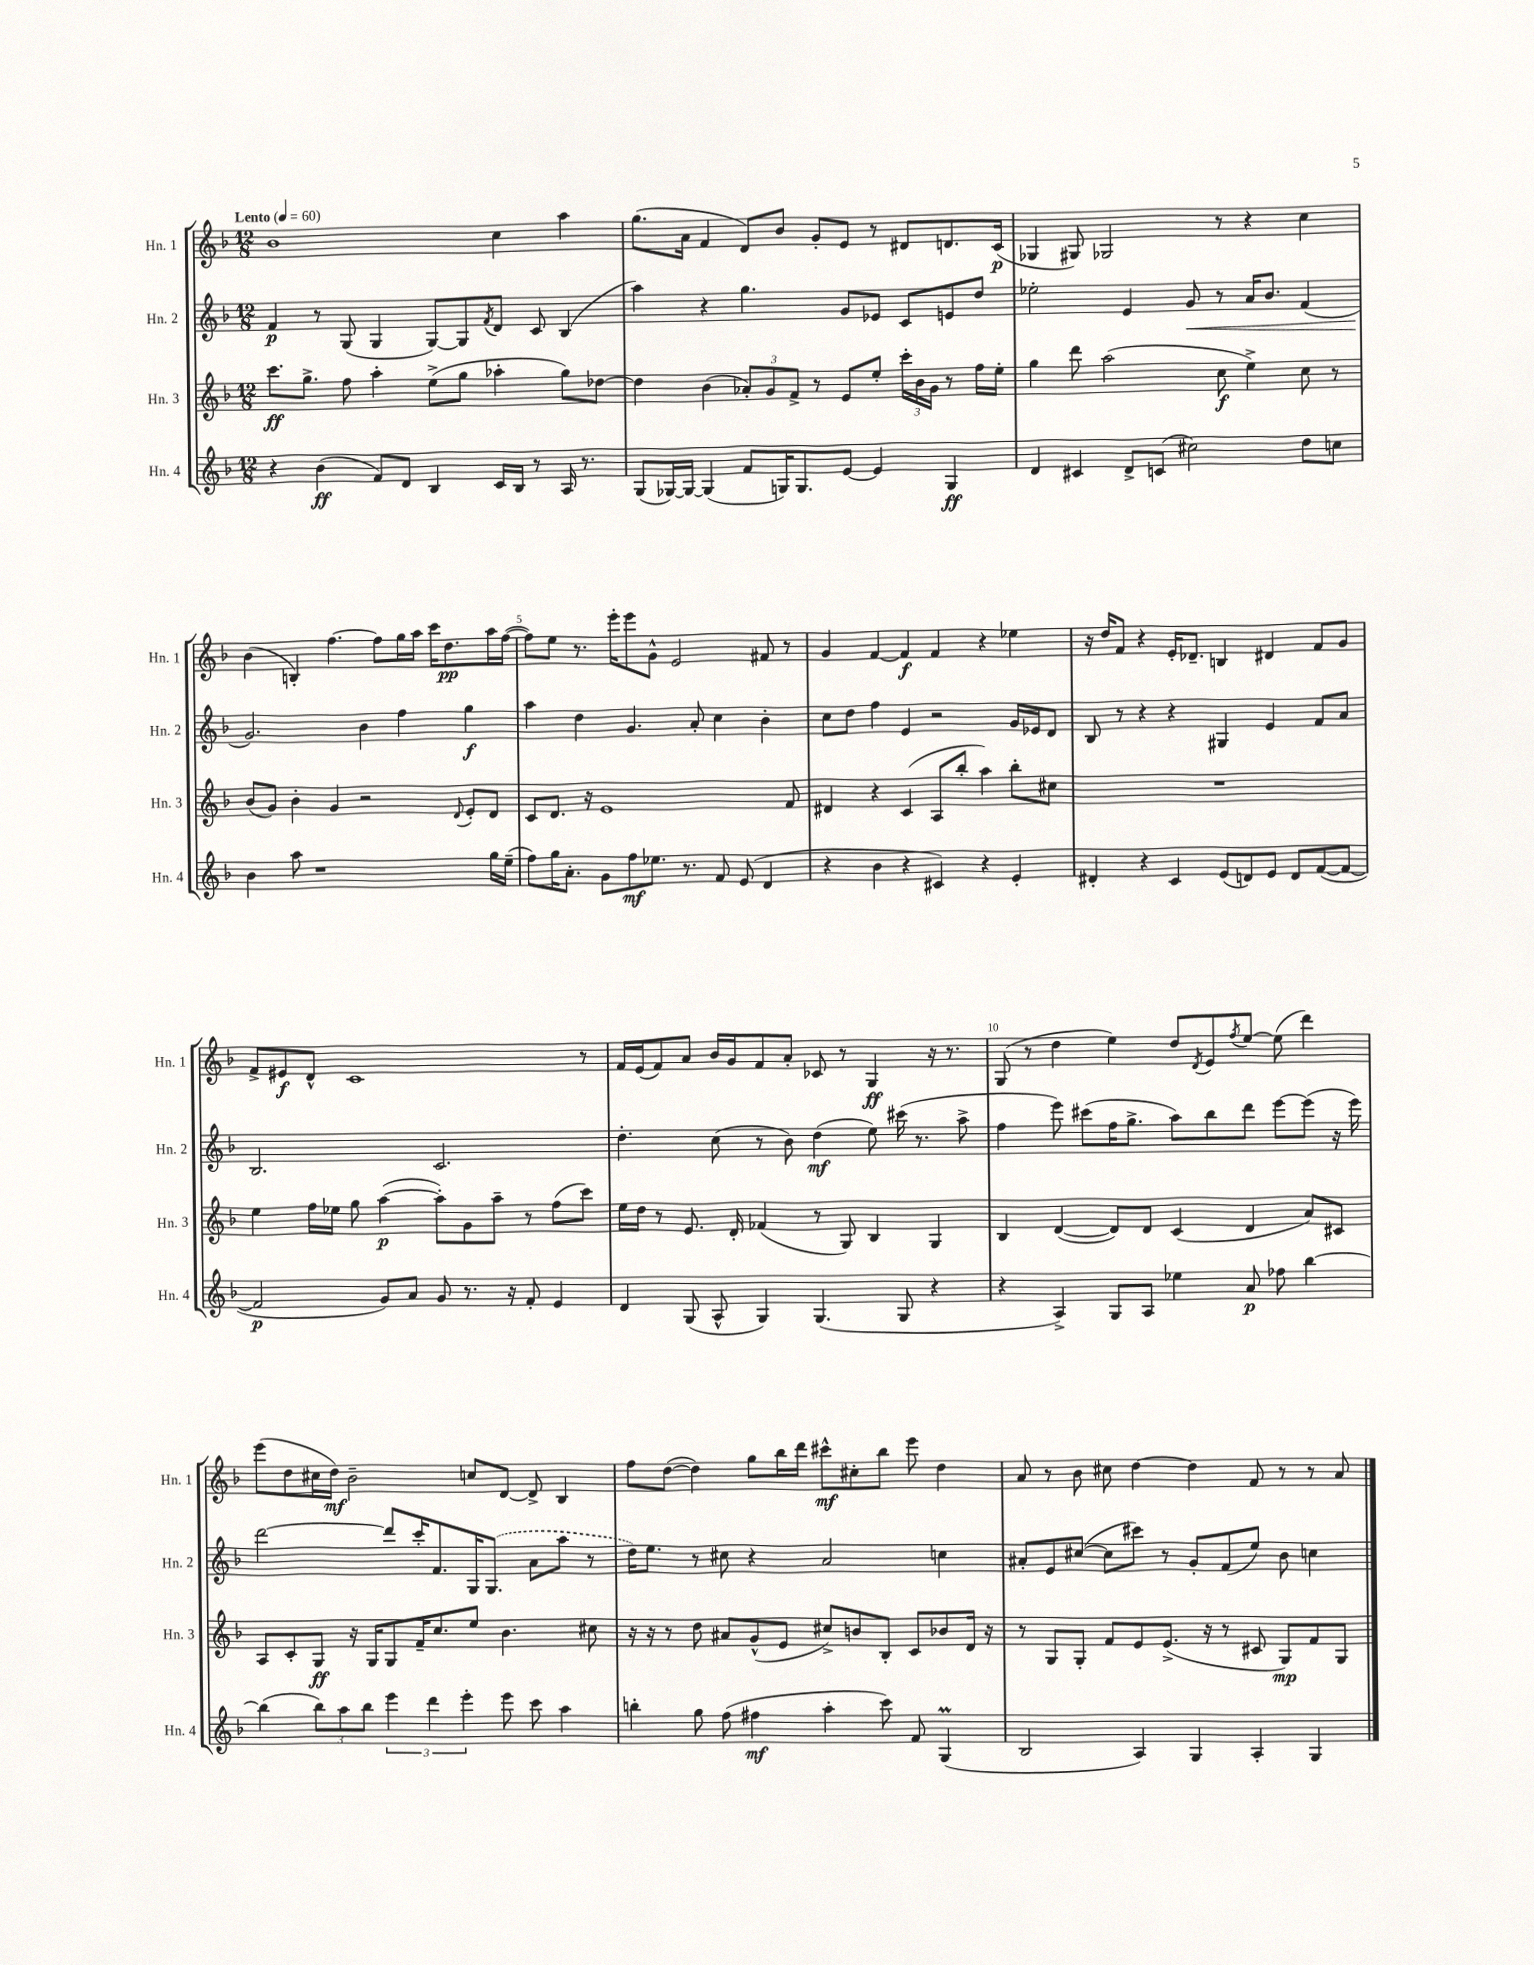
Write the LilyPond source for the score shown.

<<
\new StaffGroup <<
\new Staff = "s0" \with { instrumentName = "Hn. 1" shortInstrumentName = "Hn. 1" } {
    \clef treble \key f \major \numericTimeSignature \time 12/8 \tempo "Lento" 4 = 60
    bes'1 c''4 a''4 |
    g''8.( a'16 f'4 d'8) bes'8 g'8-. e'8 r8 dis'8 d'8. c'16\p( |
    ges4 gis8) ges2 r8 r4 c''4 |
    bes'4( b4-.) f''4.~ f''8 g''16 a''16 c'''16 d''8.\pp a''16 f''16~( |
    f''8) e''8 r8. e'''16-. e'''8 g'8-^ e'2 fis'8 r8 |
    g'4 f'4~ f'4\f f'4 r4 ees''4 |
    r16 d''16 f'8 r4 e'16-. des'8.-- b4 dis'4 f'8 g'8 |
    f'8-> eis'8\f d'8-^ c'1 r8 |
    f'16 e'16( f'8) a'8 bes'16 g'16 f'8 a'8-. ces'8 r8 g4\ff r16 r8. |
    g8( r8 d''4 e''4) d''8 \acciaccatura { d'8 } e'8 \acciaccatura { f''8 } e''8~ e''8( d'''4) |
    e'''8( d''8 cis''16 d''16\mf) bes'2-- c''8 d'8~ d'8-> bes4 |
    f''8 d''8~( d''4) g''8 bes''16 d'''16 cis'''8-^\mf cis''8-. bes''8 e'''8 d''4 |
    a'8 r8 bes'8 cis''8 d''4~ d''4 f'8 r8 r8 a'8 \bar "|." |
}
\new Staff = "s1" \with { instrumentName = "Hn. 2" shortInstrumentName = "Hn. 2" } {
    \clef treble \key f \major \numericTimeSignature \time 12/8
    f'4\p r8 g8( g4 g8~) g8 \acciaccatura { f'8 } d'8 c'8 bes4( |
    a''4) r4 g''4. g'8 ees'8 c'8 e'8 d''8 |
    ees''2-. e'4 g'8\< r8 a'16 bes'8. f'4( |
    g'2.\!) bes'4 f''4 g''4\f |
    a''4 d''4 g'4. a'8-. c''4 bes'4-. |
    c''8 d''8 f''4 e'4 r2 g'16 ees'16 d'8 |
    bes8 r8 r4 r4 gis4 e'4 f'8 a'8 |
    bes2. c'2. |
    d''4.-. c''8( r8 bes'8) d''4\mf( e''8) cis'''16( r8. a''8-> |
    f''4 e'''8) cis'''8( f''16 g''8.-> a''8) bes''8 d'''8 e'''8~ e'''8( r16 e'''16) |
    d'''2~ d'''8 c'''16-. f'8. g16 \once \slurDashed g8.( a'8 a''8 r8 |
    d''16) e''8. r8 cis''8 r4 a'2 c''4 |
    ais'8-. e'8 cis''8~( cis''8 cis'''8) r8 g'8-. f'8( e''8) bes'8 c''4 \bar "|." |
}
\new Staff = "s2" \with { instrumentName = "Hn. 3" shortInstrumentName = "Hn. 3" } {
    \clef treble \key f \major \numericTimeSignature \time 12/8
    c'''8.\ff g''8.-> f''8 a''4-. e''8->( g''8 aes''4-. g''8) des''8~ |
    des''4 bes'4( \tuplet 3/2 { aes'8-.) g'8 f'8-> } r8 e'8 e''8-. \tuplet 3/2 { c'''16-. bes'16 g'16 } r8 f''16 e''16-. |
    g''4 d'''8 a''2( c''8\f e''4->) c''8 r8 |
    bes'8( g'8) bes'4-. g'4 r2 \appoggiatura { d'8 } e'8-. d'8 |
    c'8 d'8. r16 e'1 f'8 |
    dis'4 r4 c'4( a8 bes''8-. a''4) bes''8-. cis''8 |
    R1. |
    e''4 f''16 ees''16 g''8 a''4~\p( a''8-.) g'8 a''8-- r8 f''8( c'''8) |
    e''16 d''16 r8 e'8. d'16-. fes'4( r8 g8) bes4 g4 |
    bes4 d'4~( d'8) d'8 c'4( d'4 a'8) cis'8 |
    a8 c'8-. g8\ff r16 g16 g8 f'16-- c''8. e''8 bes'4. cis''8 |
    r16 r16 r8 d''8 ais'8 g'8-^( e'8 cis''8->) b'8 bes8-. c'8 bes'8 d'16 r16 |
    r8 g8 g8-. f'8 e'8 e'8.->( r16 r8 cis'8 g8\mp) f'8 g8 \bar "|." |
}
\new Staff = "s3" \with { instrumentName = "Hn. 4" shortInstrumentName = "Hn. 4" } {
    \clef treble \key f \major \numericTimeSignature \time 12/8
    r4 bes'4\ff( f'8) d'8 bes4 c'16 bes16 r8 a16 r8. |
    g8( ges16~) ges16~ ges4( f'8 g16) g8. e'8~ e'4 g4\ff |
    d'4 cis'4 d'8-> c'8( cis''2) d''8 c''8 |
    bes'4 a''8 r1 g''16 e''16--( |
    f''8) g''16 a'8.-. g'8 f''8\mf ees''8. r8. f'8 e'8( d'4 |
    r4 bes'4 r4 cis'4) r4 e'4-. |
    dis'4-. r4 c'4 e'8( d'8) e'8 d'8 f'8~( f'8~ |
    f'2\p g'8) a'8 g'8 r8. r16 f'8-. e'4 |
    d'4 g8( a8-^ g4) g4.( g8 r4 |
    r4 a4->) g8 a8 ees''4 a'8\p fes''8 bes''4~ |
    bes''4( \tuplet 3/2 { bes''8) a''8 bes''8 } \tuplet 3/2 { e'''4 d'''4 e'''4-. } e'''8 c'''8 a''4 |
    b''4-. g''8 f''8( fis''4\mf a''4-. c'''8) f'8 g4\prall( |
    bes2 a4) g4 a4-. g4 \bar "|." |
}
>>
>>
\layout { \context { \Score \override BarNumber.break-visibility = ##(#f #t #t) barNumberVisibility = #(every-nth-bar-number-visible 5) } }
